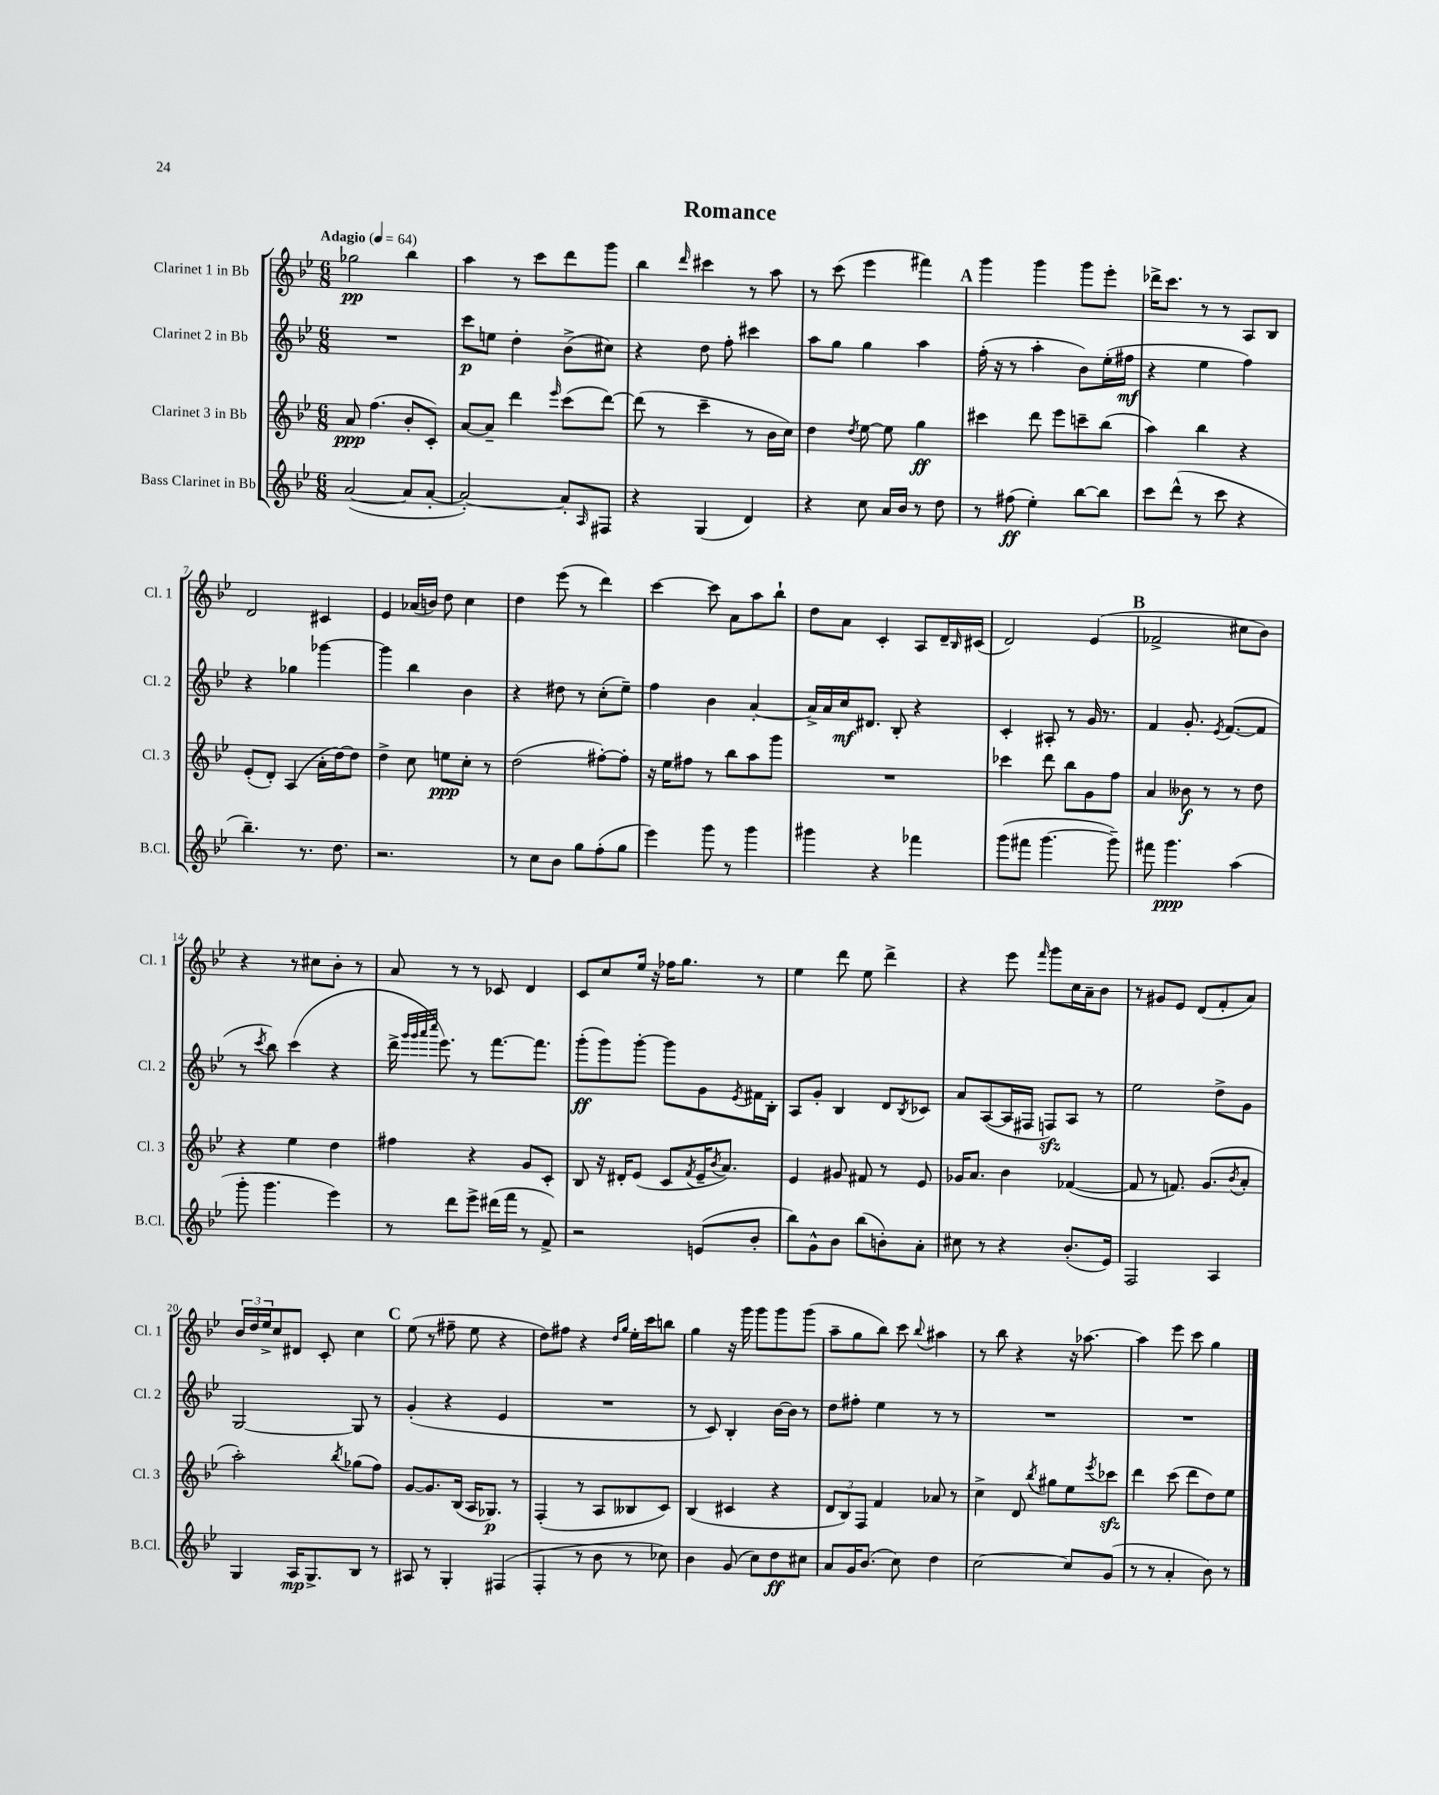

**kern	**kern	**kern	**kern
*staff4	*staff3	*staff2	*staff1
*clefG2	*clefG2	*clefG2	*clefG2
*k[b-e-]	*k[b-e-]	*k[b-e-]	*k[b-e-]
*M6/8	*M6/8	*M6/8	*M6/8
*MM64	*MM64	*MM64	*MM64
([2a	8a	2.r	2gg-
.	(4.ff	.	.
8a]	8b-'	.	4bb-
[8a'	8c')	.	.
=	=	=	=
2a'_)	[8a	8ccc	4aa
.	8a~]	8ee	.
.	4ddd	4dd'	8r
.	.	.	8ccc
.	16qqeee-	.	.
8a']	(8ccc	(8b-^	8ddd
16qqA	.	.	.
8F#	[8ddd)	8cc#)	8ggg
=	=	=	=
4r	(8ddd]	4r	4bb-
.	8r	.	.
.	.	.	16qqddd
(4G	4ccc~	8dd	4ccc#
.	.	8ff'	.
4d)	8r	4ccc#	8r
.	16b-	.	8aa
.	16cc)	.	.
=	=	=	=
4r	4dd	8aa	8r
.	.	8gg	(8ccc
.	8qdd	.	.
8cc	[8ee-	4gg	4eee-
16a	8ee-]	.	.
16b-	.	.	.
8r	4gg	4aa	4fff#)
8dd	.	.	.
=	=	=	=
8r	4ccc#	(16ff'	4ggg
.	.	16r	.
(8ff#	.	8r	.
4ee-')	8ddd	4aa'	4ggg
.	8eee-	.	.
[8bb-	8ccc~	8b-)	8ggg
8bb-]	(8bb-	(16ee-'	8eee-'
.	.	16ff#	.
=	=	=	=
8ccc	4aa)	4r	16ddd-^
.	.	.	8.ccc
(8ddd^^	.	.	.
8r	4bb-	4ee-	8r
8ccc	.	.	8r
4r	4r	4ff)	8A
.	.	.	8B-
=	=	=	=
4.bb-~)	(8e-'	4r	2d
.	8d')	.	.
.	(4A	4gg-	.
8.r	.	.	.
.	16a'	[4ggg-	4c#
8.dd	[16dd)	.	.
.	8dd]	.	.
=	=	=	=
2.r	4dd^	4ggg-]	4e-
.	8cc	4bb-	(16a-
.	.	.	16b)
.	8ee	.	8dd
.	8cc'	4b-	4cc
.	8r	.	.
=	=	=	=
8r	(2dd	4r	4dd
8cc	.	.	.
8b-	.	8dd#	(8eee-
8gg	.	8r	8r
(8ff'	[8ff#')	(8cc'	4ddd)
8gg	8ff#']	8ee-~)	.
=	=	=	=
4eee-)	16r	4ff	[4ccc
.	16ee-	.	.
.	8ff#	.	.
8ggg	8r	4b-	8ccc]
8r	8bb-	.	8a
4ggg	8aa	[4a'	8aa
.	8ggg	.	8bb-`
=	=	=	=
4ggg#	2.r	16a^]	8dd
.	.	16a	.
.	.	16cc	8a
.	.	8.d#	.
4r	.	.	4c'
.	.	8B-'	.
4fff-	.	4r	8A
.	.	.	16d~
.	.	.	16qqB-
.	.	.	(16c#
=	=	=	=
(8ggg	4ccc-	4c'	2d)
8fff#	.	.	.
[4.ggg	8ddd	8A#'	.
.	8bb-	8r	.
.	8g	16g	(4e-
.	.	8.r	.
8ggg~])	8ff	.	.
=	=	=	=
8fff#	4a	4f	2f-^
4.ggg	.	.	.
.	8b--	8.g'	.
.	8r	.	.
.	.	8qe-	.
.	.	([8.f	.
(4aa	8r	.	8cc#
.	8dd	8f]	8b-)
=	=	=	=
8ggg'	4r	8r	4r
.	.	8qccc	.
4.ggg	.	8bb-)	.
.	4ee-	(4ccc	8r
.	.	.	8cc#
4eee-)	4dd	4r	8b-'
.	.	.	8r
=	=	=	=
8r	4ff#	16ddd^	8a
.	.	32qqggg	.
.	.	32qqggg	.
.	.	32qqaaa	.
.	.	32qqcccc	.
.	.	8.eee-)	.
8ddd	.	.	8r
8eee-^	4r	8r	8r
(16ddd#	.	[8.fff	8c-
16fff	.	.	.
8r	8g	.	4d
.	.	8.fff]	.
8f^)	8c'	.	.
=	=	=	=
2r	8B-	(8ggg'	8c
.	16r	8ggg)	8cc
.	16d#'	.	.
.	(8e-	[8ggg'	16ee-
.	.	.	16r
.	8c	8ggg]	16ff-
.	.	.	8.gg
.	8qf	.	.
(8e	16e-~	8g	.
.	8qb-	.	.
.	8.a)	.	.
.	.	8qe-	.
8b-'	.	16f#	8r
.	.	16B-'	.
=	=	=	=
8bb-)	4e-	8A	4ee-
8g^^	.	8g'	.
8b-	8g#	4B-	8ddd
(8bb-	8f#	.	8ee-
8b')	8r	8d	4ddd^
.	.	8qB-	.
8a'	8e-	8c-	.
=	=	=	=
8cc#	16g-	8a	4r
.	8.a	.	.
8r	.	([8A	.
4r	4b-	16A]	8eee-
.	.	16F#	.
.	.	.	16qqfff
.	.	8F)	8ggg
(8.b-'	([4f-	8A	16cc
.	.	.	16a~
.	.	8r	8b-
16e-)	.	.	.
=	=	=	=
2F	8f-]	2ee-	8r
.	8r	.	8g#
.	8.f)	.	8e-
.	.	.	(8d
.	(8.g	.	.
4A	.	8dd^	8f'
.	8qb-	.	.
.	8a'	8g	8a)
=	=	=	=
4G	2aa')	[2G	24b-
.	.	.	24dd
.	.	.	24ee-^
.	.	.	8cc
16A	.	.	8d#
8.G^	.	.	.
.	.	.	8c'
.	8qbb-	.	.
8B-	(8gg-	8G]	4cc
8r	8ff)	8r	.
=	=	=	=
8A#	[8g	(4g'	(8ee-
8r	8.g]	.	8r
4G'	.	4r	8ff#~
.	(16B-	.	.
.	16A	.	8ee-
.	8.G-)	.	.
(4F#	.	4e-	4r
.	8r	.	.
=	=	=	=
4F'	(4F'	2.r	8dd)
.	.	.	8ff#
8r	8r	.	4r
8b-	8A	.	.
.	.	.	16qqdd
.	.	.	16qqgg
8r	8B--	.	16ee-'
.	.	.	16ccc
8cc-)	8c)	.	8bb
=	=	=	=
4b-	(4B-	8r	4gg
.	.	8c)	.
(8g	4c#	4B-'	16r
.	.	.	16ggg
8cc)	.	.	8ggg
8dd	4r	[16b-	8ggg
.	.	16b-]	.
8cc#	.	8r	(8ggg
=	=	=	=
8a	12d	8dd	8aa~
.	12B-)	.	.
16g	.	8ff#'	8gg
.	12F	.	.
(8.b-	.	.	.
.	4f	4ee-	8bb-)
8cc)	.	.	8ccc
.	.	.	8qqbb-
4dd	8a-	8r	4aa#
.	8r	8r	.
=	=	=	=
[2cc	4cc^	2.r	8r
.	.	.	8bb-
.	8d	.	4r
.	8qbb-	.	.
.	8gg#	.	.
8cc]	8ee-	.	16r
.	.	.	[8.aa-
.	8qeee-	.	.
(8g	8ccc-	.	.
=	=	=	=
8r	4ddd	2.r	4aa-]
8r	.	.	.
4a'	(8ccc	.	8eee-
.	8ddd	.	8ccc
8b-)	8dd)	.	4gg
8r	8ee-	.	.
==	==	==	==
*-	*-	*-	*-
